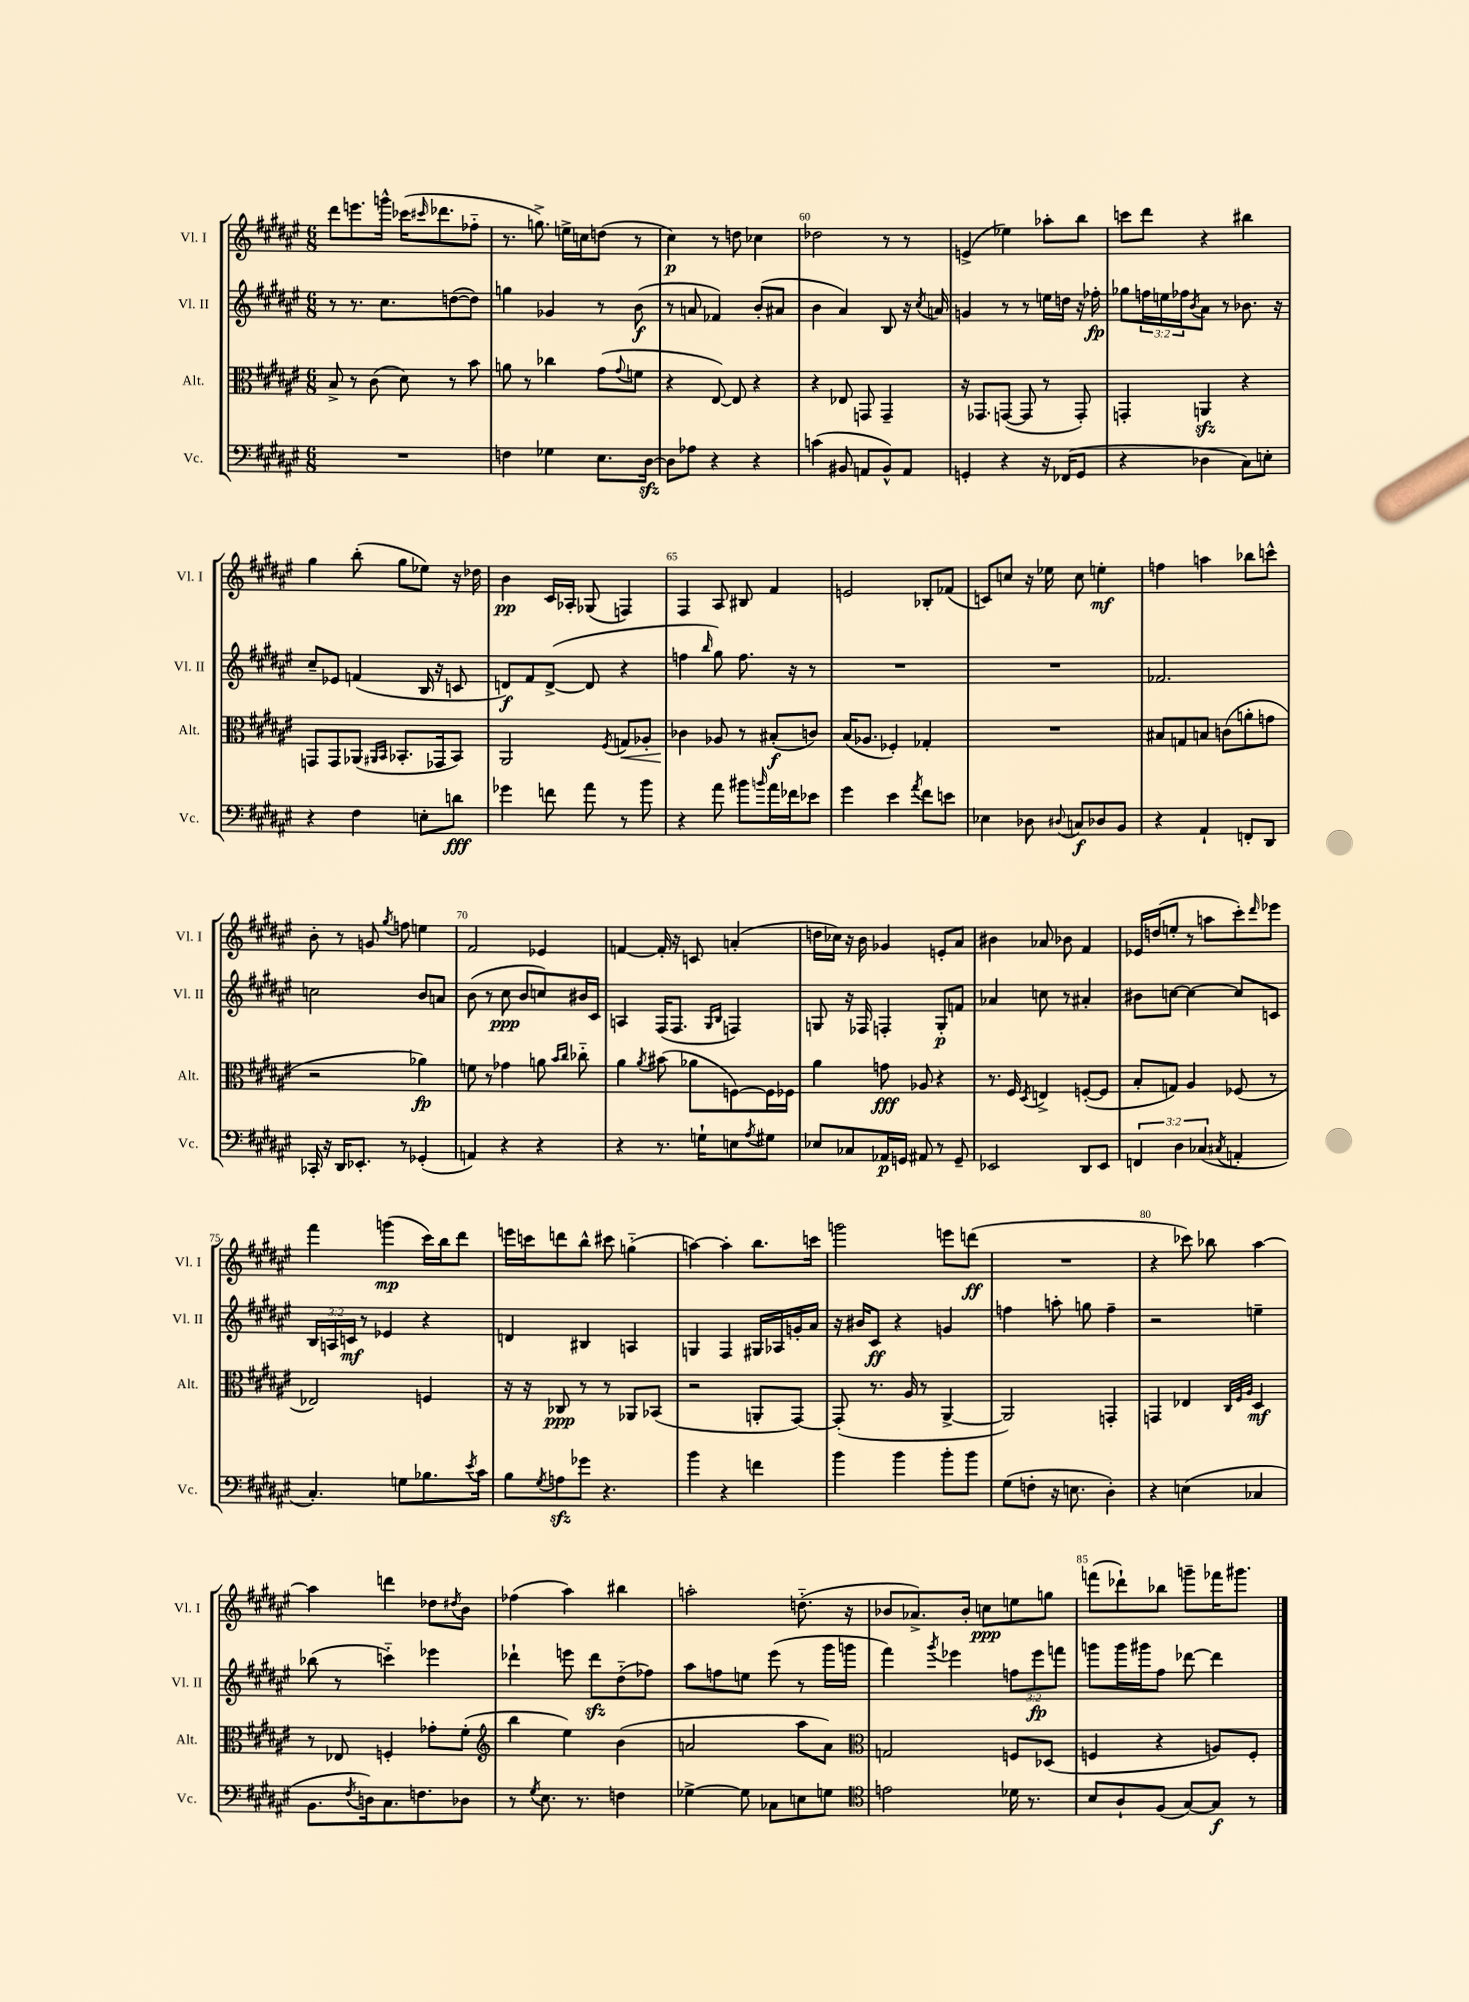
<<
\new StaffGroup <<
\new Staff = "s0" \with { instrumentName = "Vl. I" shortInstrumentName = "Vl. I" } {
    \clef treble \key fis \major \numericTimeSignature \time 6/8
    dis'''8 e'''8. g'''16-^ ces'''16( \grace { cis'''16 } des'''8. fes''8-_ |
    r8. g''8.->) e''16-> c''16 d''8( r8 |
    cis''4\p) r8 d''8 ces''4 |
    des''2 r8 r8 |
    e'4->( ees''4) aes''8-. b''8 |
    c'''8 dis'''8 r4 bis''4 |
    gis''4 b''8-.( gis''8 ees''8) r16 des''16 |
    b'4\pp cis'16 aes16-. ges8( f4) |
    fis4 ais8 bis8 fis'4 |
    e'2 bes8-. fes'8( |
    c'8) c''8 r16 ees''16 c''8 e''4-.\mf |
    f''4 a''4 bes''8 c'''8-^ |
    b'8-. r8 g'8 \acciaccatura { gis''8 } f''8 e''4 |
    fis'2 ees'4 |
    f'4~ f'16-. r16 c'8 a'4-.( |
    d''16 ces''16) r16 b'16 ges'4 e'8-. ais'8 |
    bis'4 aes'8 bes'8 fis'4 |
    ees'16 d''16( e''8-. r8 a''8 cis'''8-.) \grace { dis'''16 } ees'''8 |
    fis'''4 g'''4\mp( cis'''16) b''16 dis'''8 |
    e'''16 c'''16 d'''8 b''8-^ cis'''8 g''4-_( |
    a''4~) a''4-. b''8. c'''16 |
    g'''2 e'''8 d'''8\ff( |
    R2. |
    r4 ces'''8) bes''8 ais''4~ |
    ais''4 d'''4 des''8 \acciaccatura { dis''8 } b'8 |
    fes''4( ais''4) bis''4 |
    a''2-. d''8.-_( r16 |
    bes'8 aes'8.->) bes'16-. c''8\ppp e''8 g''8 |
    f'''8( des'''8-!) bes''8 g'''8-- fes'''16 gis'''8. \bar "|." |
}
\new Staff = "s1" \with { instrumentName = "Vl. II" shortInstrumentName = "Vl. II" } {
    \clef treble \key fis \major \numericTimeSignature \time 6/8 \override Staff.TupletNumber.text = #tuplet-number::calc-fraction-text
    r8 r8. cis''8. d''8~( d''8) |
    g''4 ges'4 r8 b'8\f( |
    r8 a'8 fes'4) b'8-.( ais'8 |
    b'4 ais'4) b8 r16 \acciaccatura { cis''8 } a'16 |
    g'4 r8 r8 e''16 d''16 r16 fes''16-.\fp |
    ges''8 \tuplet 3/2 { f''16 e''16 fes''16 } \acciaccatura { b'8 } ais'8 r8 bes'8. r16 |
    cis''8-- ees'8 f'4( b16 r16 c'8 |
    d'8\f) fis'8 d'8~->( d'8 r4 |
    f''4 \grace { b''16 } gis''8) f''8. r16 r8 |
    R2. |
    R2. |
    fes'2. |
    c''2 b'8 a'8 |
    b'8( r8 cis''8\ppp b'8 c''8) bis'16 cis'16 |
    a4 fis16( fis8. \grace { gis16 b16 } f4) |
    g8 r16 fes16 f4-. g8-.\p f'8 |
    aes'4 c''8 r8 ais'4-. |
    bis'8 c''8~ c''4~ c''8 c'8 |
    \tuplet 3/2 { b16 a16 c'16\mf } r8 ees'4 r4 |
    d'4 bis4 a4 |
    g4 fis4 gis16 aes16 g'16-. ais'16 |
    r16 bis'16 cis'8\ff r4 g'4 |
    f''4 a''8-. g''8 f''4-- |
    r2 e''4-- |
    bes''8( r8 c'''4-_) ees'''4 |
    des'''4-! e'''8 des'''8\sfz dis''8-_( fes''8) |
    ais''8 f''8 e''8 eis'''8( r8 gis'''16 g'''16 |
    fis'''4) \acciaccatura { gis'''8 } ees'''4 \tuplet 3/2 { f''8 ees'''8\fp f'''8 } |
    g'''8 g'''16 gis'''16 fis''8 des'''8~ des'''4 \bar "|." |
}
\new Staff = "s2" \with { instrumentName = "Alt." shortInstrumentName = "Alt." } {
    \clef alto \key fis \major \numericTimeSignature \time 6/8
    b8-> r8 cis'8( dis'8) r8 b'8 |
    a'8 r8 ces''4 gis'8( \appoggiatura { gis'8 } f'8 |
    r4 eis8~) eis8 r4 |
    r4 ees8 g,8 g,4-- |
    r16 ges,8. g,8~( g,8 r8 g,8-.) |
    g,4-. a,4\sfz r4 |
    g,8 g,8 aes,8( \grace { ais,16 b,16 } bes,8.-. ges,16 bes,8) |
    ais,2 \acciaccatura { fis8 } g8\< aes8-. |
    ces'4\! aes8 r8 bis8-.\f( c'8) |
    b16( aes8. fes4-.) ges4-. |
    R2. |
    bis8 g8 b8 c'8( a'8-. g'8 |
    r2 aes'4\fp) |
    f'8 r8 ges'4 a'8 \grace { b'16 cis''16 } ces''8-_ |
    ais'4 \acciaccatura { ais'8 } bis'8( aes'8 f8~) f16 fes16 |
    ais'4 g'8\fff aes8 r4 |
    r8. fis16 \acciaccatura { dis8 } e4-> f8~-.( f8 |
    b8-. g8) ais4 fes8( r8 |
    ees2) f4 |
    r16 r16 ces8\ppp r8 r8 aes,8 bes,8( |
    r2 a,8-. gis,8~) |
    gis,8-.( r8. ais16 r8 ais,4~-> |
    ais,2) g,4-. |
    g,4 ees4 \grace { cis32 fis32 ais32 } dis4\mf |
    r8 ees8 f4-. ges'8-. fis'8-.( |
    \clef treble b''4 eis''4) b'4( |
    a'2 ais''8 a'8) |
    \clef alto g2 f8 des8( |
    f4 r4 a8) f8-. \bar "|." |
}
\new Staff = "s3" \with { instrumentName = "Vc." shortInstrumentName = "Vc." } {
    \clef bass \key fis \major \numericTimeSignature \time 6/8 \override Staff.TupletNumber.text = #tuplet-number::calc-fraction-text
    R2. |
    f4 ges4 eis8. dis16~\sfz |
    dis8 aes8 r4 r4 |
    c'4( bis,8 a,8 bis,8-^) a,8 |
    g,4-. r4 r16 fes,16( g,8 |
    r4 des4 cis8) e8-. |
    r4 fis4 e8-. d'8\fff |
    ges'4 f'8 ais'8 r8 b'8 |
    r4 ais'8 bis'8 \grace { b'16 } ais'16 fes'16 ees'8 |
    gis'4 eis'4 \acciaccatura { ais'8 } fis'8 e'8 |
    ees4 des8 \appoggiatura { dis8 } c8\f des8 b,8 |
    r4 ais,4-! f,8-. dis,8 |
    ces,16-. r16 dis,16 ees,8.-. r8 ges,4-.( |
    a,4) r4 r4 |
    r4 r8. g16-! e8 \acciaccatura { ais8 } gis8 |
    ees8 ces8 aes,16\p g,16 ais,8 r8 g,8-- |
    ees,2 dis,8 ees,8 |
    \tuplet 3/2 { f,4 dis4 ces4( } \acciaccatura { cis8 } a,4-. |
    cis4.-.) g8 bes8. \acciaccatura { eis'8 } cis'16 |
    b8 \acciaccatura { gis8 } a8\sfz ges'8 r4. |
    b'4 r4 f'4 |
    b'4 b'4 b'8-. b'8 |
    gis8( f8-. r16 e8. dis4-.) |
    r4 e4( ces4 |
    b,8. \acciaccatura { fis8 } d16) cis8. f8. des8 |
    r8 \acciaccatura { gis8 } eis8. r8. f4 |
    ges4~-> ges8 ces8 e8 g8 |
    \clef tenor e'2 des'16 r8. |
    b8 ais8-! fis8( gis8~) gis8\f r8 \bar "|." |
}
>>
>>
\layout { \context { \Score currentBarNumber = #57 \override BarNumber.break-visibility = ##(#f #t #t) barNumberVisibility = #(every-nth-bar-number-visible 5) } }
